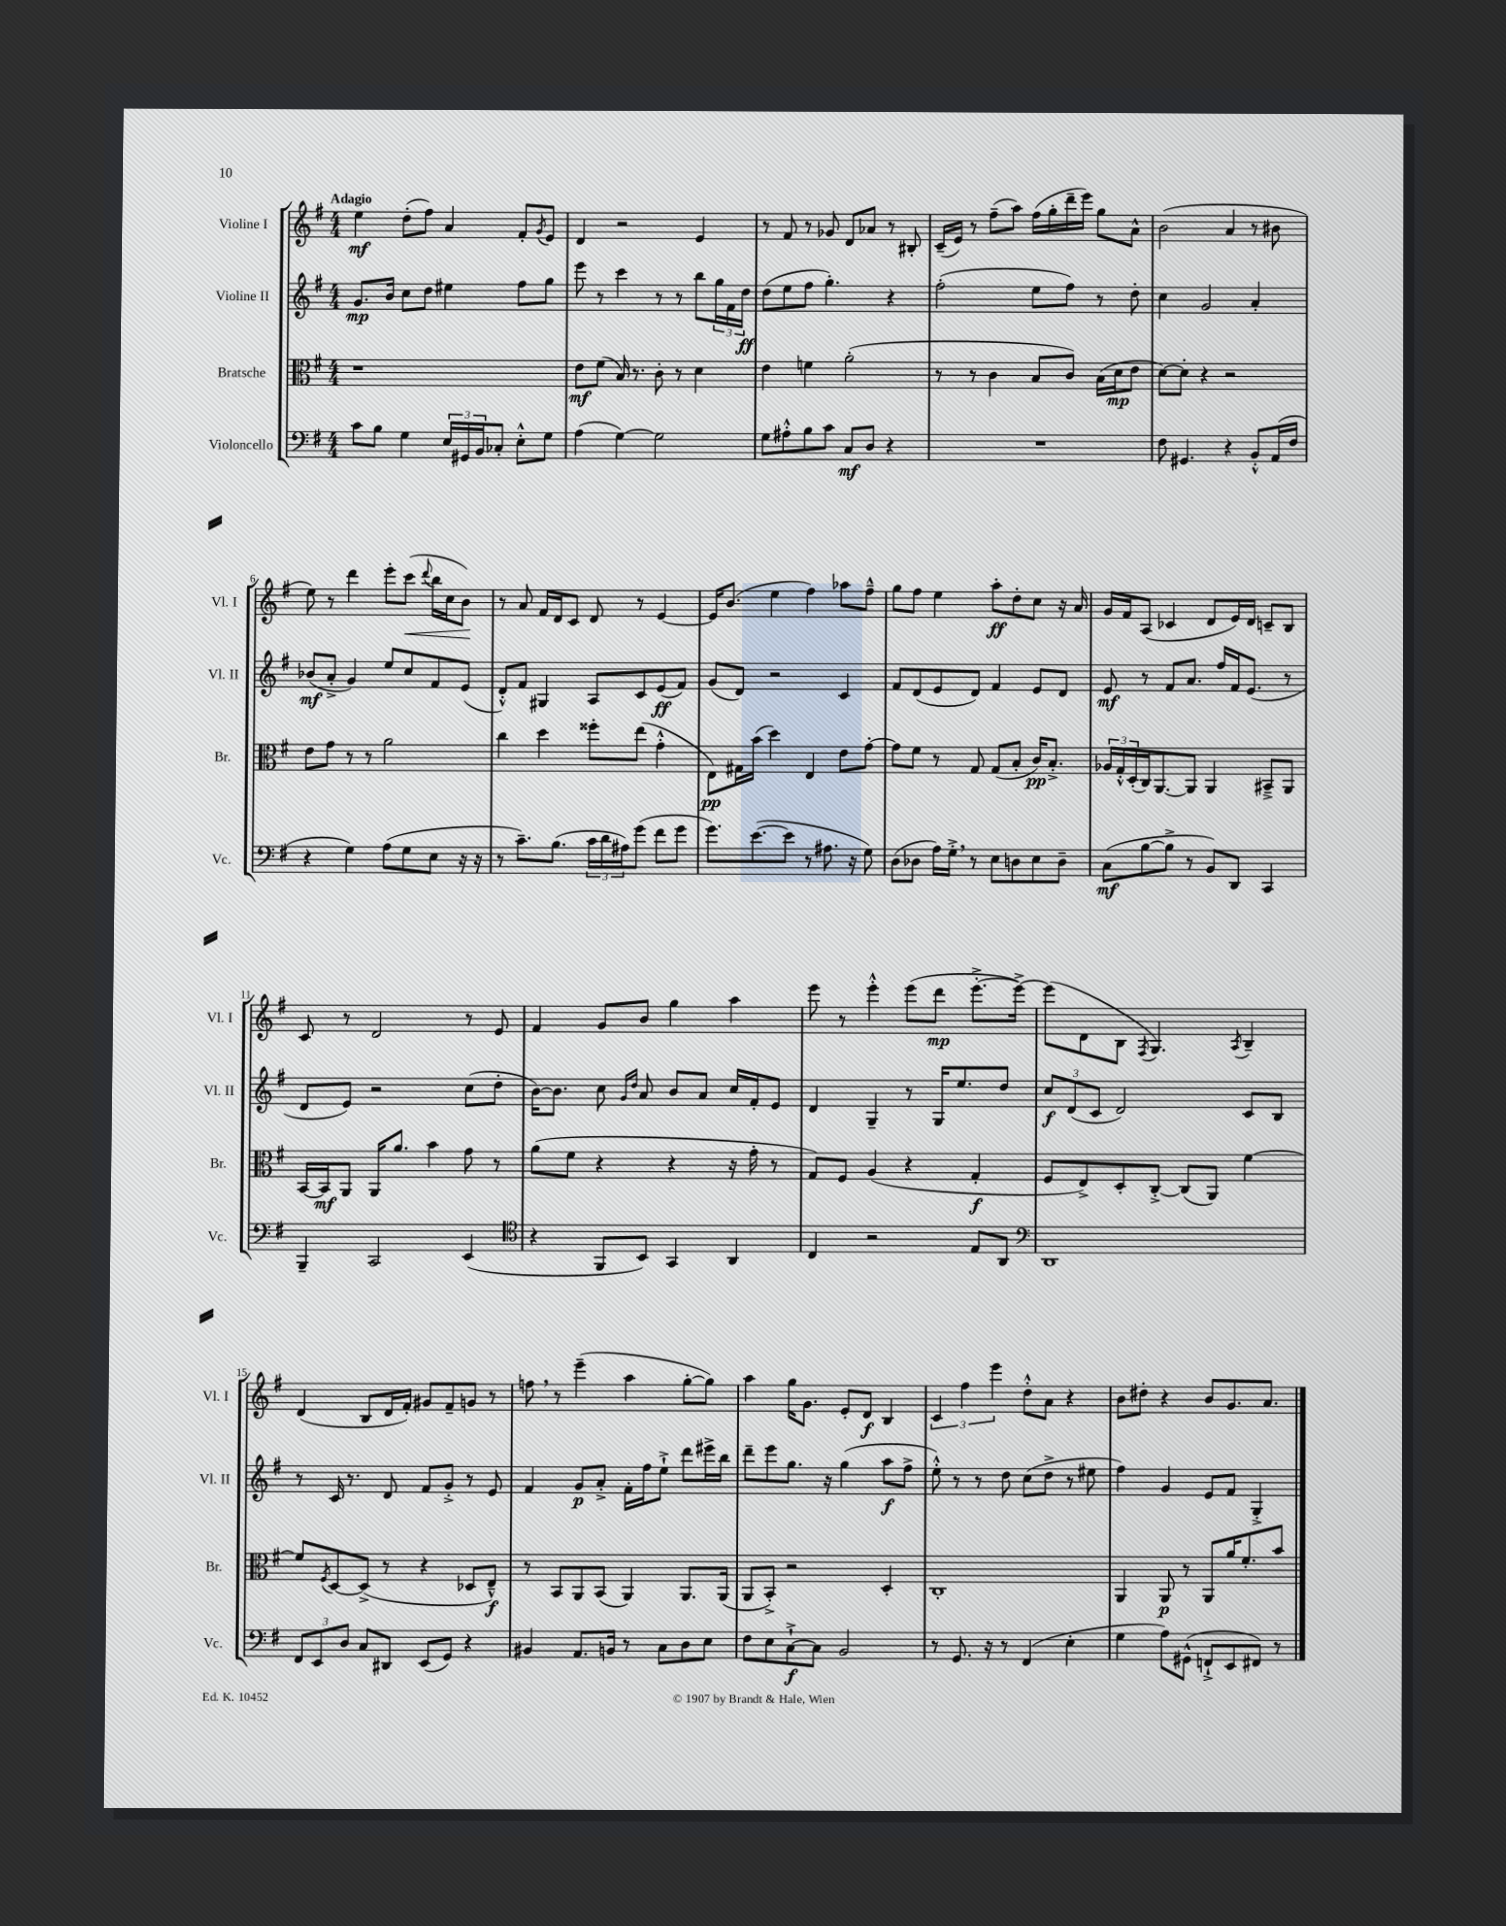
<<
\new StaffGroup <<
\new Staff = "s0" \with { instrumentName = "Violine I" shortInstrumentName = "Vl. I" } {
    \clef treble \key g \major \numericTimeSignature \time 4/4 \tempo "Adagio"
    e''4\mf d''8-.( fis''8) a'4 fis'8-. \acciaccatura { g'8 } e'8 |
    d'4 r2 e'4 |
    r8 fis'8 r8 ges'8 d'8 aes'8 r8 bis8-. |
    c'16--( e'16) r8 fis''8--( a''8) fis''16( g''16-. d'''16-- e'''16) g''8 a'8-^ |
    b'2( a'4 r8 bis'8 |
    e''8) r8 d'''4 e'''8-. c'''8\<( \appoggiatura { d'''8 } b''16 c''16 b'8\!) |
    r8 a'8 fis'16 d'16 c'8 d'8 r8 e'4~ |
    e'16 b'8.( e''4 fis''4) aes''8 fis''8---^ |
    g''8 fis''8 e''4 a''8-.\ff d''8-. c''8 r16 a'16 |
    g'16 fis'16 a8( ces'4 d'8 e'16) d'16 c'8-- b8 |
    c'8 r8 d'2 r8 e'8 |
    fis'4 g'8 b'8 g''4 a''4 |
    e'''8 r8 e'''4-.-^ e'''8( d'''8\mp e'''8.~-.-> e'''16~->) |
    e'''8( d'8 b8 \acciaccatura { fis8 } g4.) \acciaccatura { a8 } b4-- |
    d'4( b8 d'16 fis'16-.) gis'8 fis'8-- g'8 r8 |
    f''8 \breathe r8 e'''4--( a''4 g''8~-. g''8) |
    a''4 g''16 g'8. e'8-. d'8\f b4 |
    \tuplet 3/2 { c'4 fis''4 e'''4 } d''8-.-^ a'8 r4 |
    b'8 dis''8-. r4 b'8 g'8. a'8. \bar "|." |
}
\new Staff = "s1" \with { instrumentName = "Violine II" shortInstrumentName = "Vl. II" } {
    \clef treble \key g \major \numericTimeSignature \time 4/4
    g'8.\mp b'16 c''8 d''8 eis''4 fis''8 g''8 |
    e'''8 r8 c'''4 r8 r8 b''8 \tuplet 3/2 { g''16 fis'16 d''16\ff } |
    d''8( e''8 fis''8 g''4.-.) r4 |
    fis''2-.( e''8 fis''8) r8 d''8-. |
    c''4 g'2 a'4-. |
    bes'8\mf( a'8-.-> g'4) e''8 c''8 fis'8 e'8( |
    d'8-.-^) fis'8 gis4 a8 c'8 e'8\ff( fis'8) |
    g'8( d'8) r2 c'4 |
    fis'8 d'8( e'8 d'8) fis'4 e'8 d'8 |
    e'8\mf r8 fis'8 a'8. fis''16 fis'16 e'8.( r8 |
    d'8 e'8) r2 c''8( d''8-. |
    b'16~) b'8. c''8 \grace { g'16 d''16 } a'8 b'8 a'8 c''16 fis'16-. e'8 |
    d'4 g4-- r8 g16 e''8. d''8 |
    \tuplet 3/2 { c''8\f d'8( c'8 } d'2) c'8 b8 |
    r8 c'16 r8. d'8 fis'8 g'8-.-> r8 e'8 |
    fis'4 g'8\p a'8-.-> fis'16-. fis''16 e''8-!-> d'''8 eis'''16-> b''16 |
    d'''8-- e'''8 g''8. r16 g''4( a''8\f fis''8-> |
    e''8-.-^) r8 r8 d''8 c''8( d''8-> r8 eis''8 |
    fis''4) g'4 e'8 fis'8 g4-.-> \bar "|." |
}
\new Staff = "s2" \with { instrumentName = "Bratsche" shortInstrumentName = "Br." } {
    \clef alto \key g \major \numericTimeSignature \time 4/4
    r1 |
    e'8\mf fis'8( b16) r8. c'8-. r8 d'4 |
    e'4 f'4 a'2-.( |
    r8 r8 c'4 b8 c'8) b16( d'16\mp e'8 |
    d'8~) d'8-. r4 r2 |
    e'8 g'8 r8 r8 a'2 |
    c''4 d''4 fisis''8-. e''8( g'4-.-^ |
    e8\pp) gis16 b'16( d''4) e4 e'8 g'8~-. |
    g'8 fis'8 r8 g8 g8( b8-. c'16\pp) b8.-.-> |
    \tuplet 3/2 { aes16 g16-.-^ d16-.( } c16) a,8.~ a,8 a,4 bis,8---> a,8 |
    b,16~ b,16\mf a,8 a,16 a'8. b'4 g'8 r8 |
    a'8( fis'8 r4 r4 r16 g'16-. r8 |
    g8) fis8 a4( r4 g4-.\f |
    fis8 e8->) d8-. c8~-.-> c8( a,8) fis'4~ |
    fis'8 \acciaccatura { fis8 } d8~ d8->( r8 r4 des8 e8---^\f) |
    r8 b,8 a,8 b,8( a,4) a,8. a,16( |
    a,8 b,8-.->) r2 d4-. |
    c1-. |
    a,4 a,8\p r8 a,8 a'16 fis'8.-. b'8 \bar "|." |
}
\new Staff = "s3" \with { instrumentName = "Violoncello" shortInstrumentName = "Vc." } {
    \clef bass \key g \major \numericTimeSignature \time 4/4
    c'8 b8 g4 \tuplet 3/2 { e16 gis,16 b,16 } ces8-. e8-.-^ g8 |
    a4( g4~) g2 |
    g8 ais8-.-^ b8 c'8 c8\mf d8 r4 |
    R1 |
    fis8 gis,4. r4 b,8-.-^ a,16( fis16 |
    r4 g4) a8( g8 e8 r16 r16 |
    r8 c'8.--) b8.( \tuplet 3/2 { c'16 d'16 ais16) } g'8( fis'8 g'8 |
    g'8.) e'8.~( e'8 r8 ais8. r16 g8) |
    d8( des8 a16) g16-.-> \breathe r8 e8 d8 e8 d8-- |
    c8\mf( b8~ b8-> r8 b,8) d,8 c,4 |
    b,,4-- c,2 e,4( |
    \clef tenor r4 fis,8 b,8) g,4 a,4 |
    c4 r2 e8 a,8 |
    \clef bass d,1 |
    \tuplet 3/2 { fis,8 e,8 d8 } c8 dis,8 e,8( g,8) r4 |
    bis,4 a,8. b,16 r8 c8 d8 e8 |
    fis8 e8 c8~-!->\f c8 b,2 |
    r8 g,8. r16 r8 fis,4( e4-. |
    g4 a8) gis,8-^( f,8-!-> e,8 fis,8) r8 \bar "|." |
}
>>
>>
